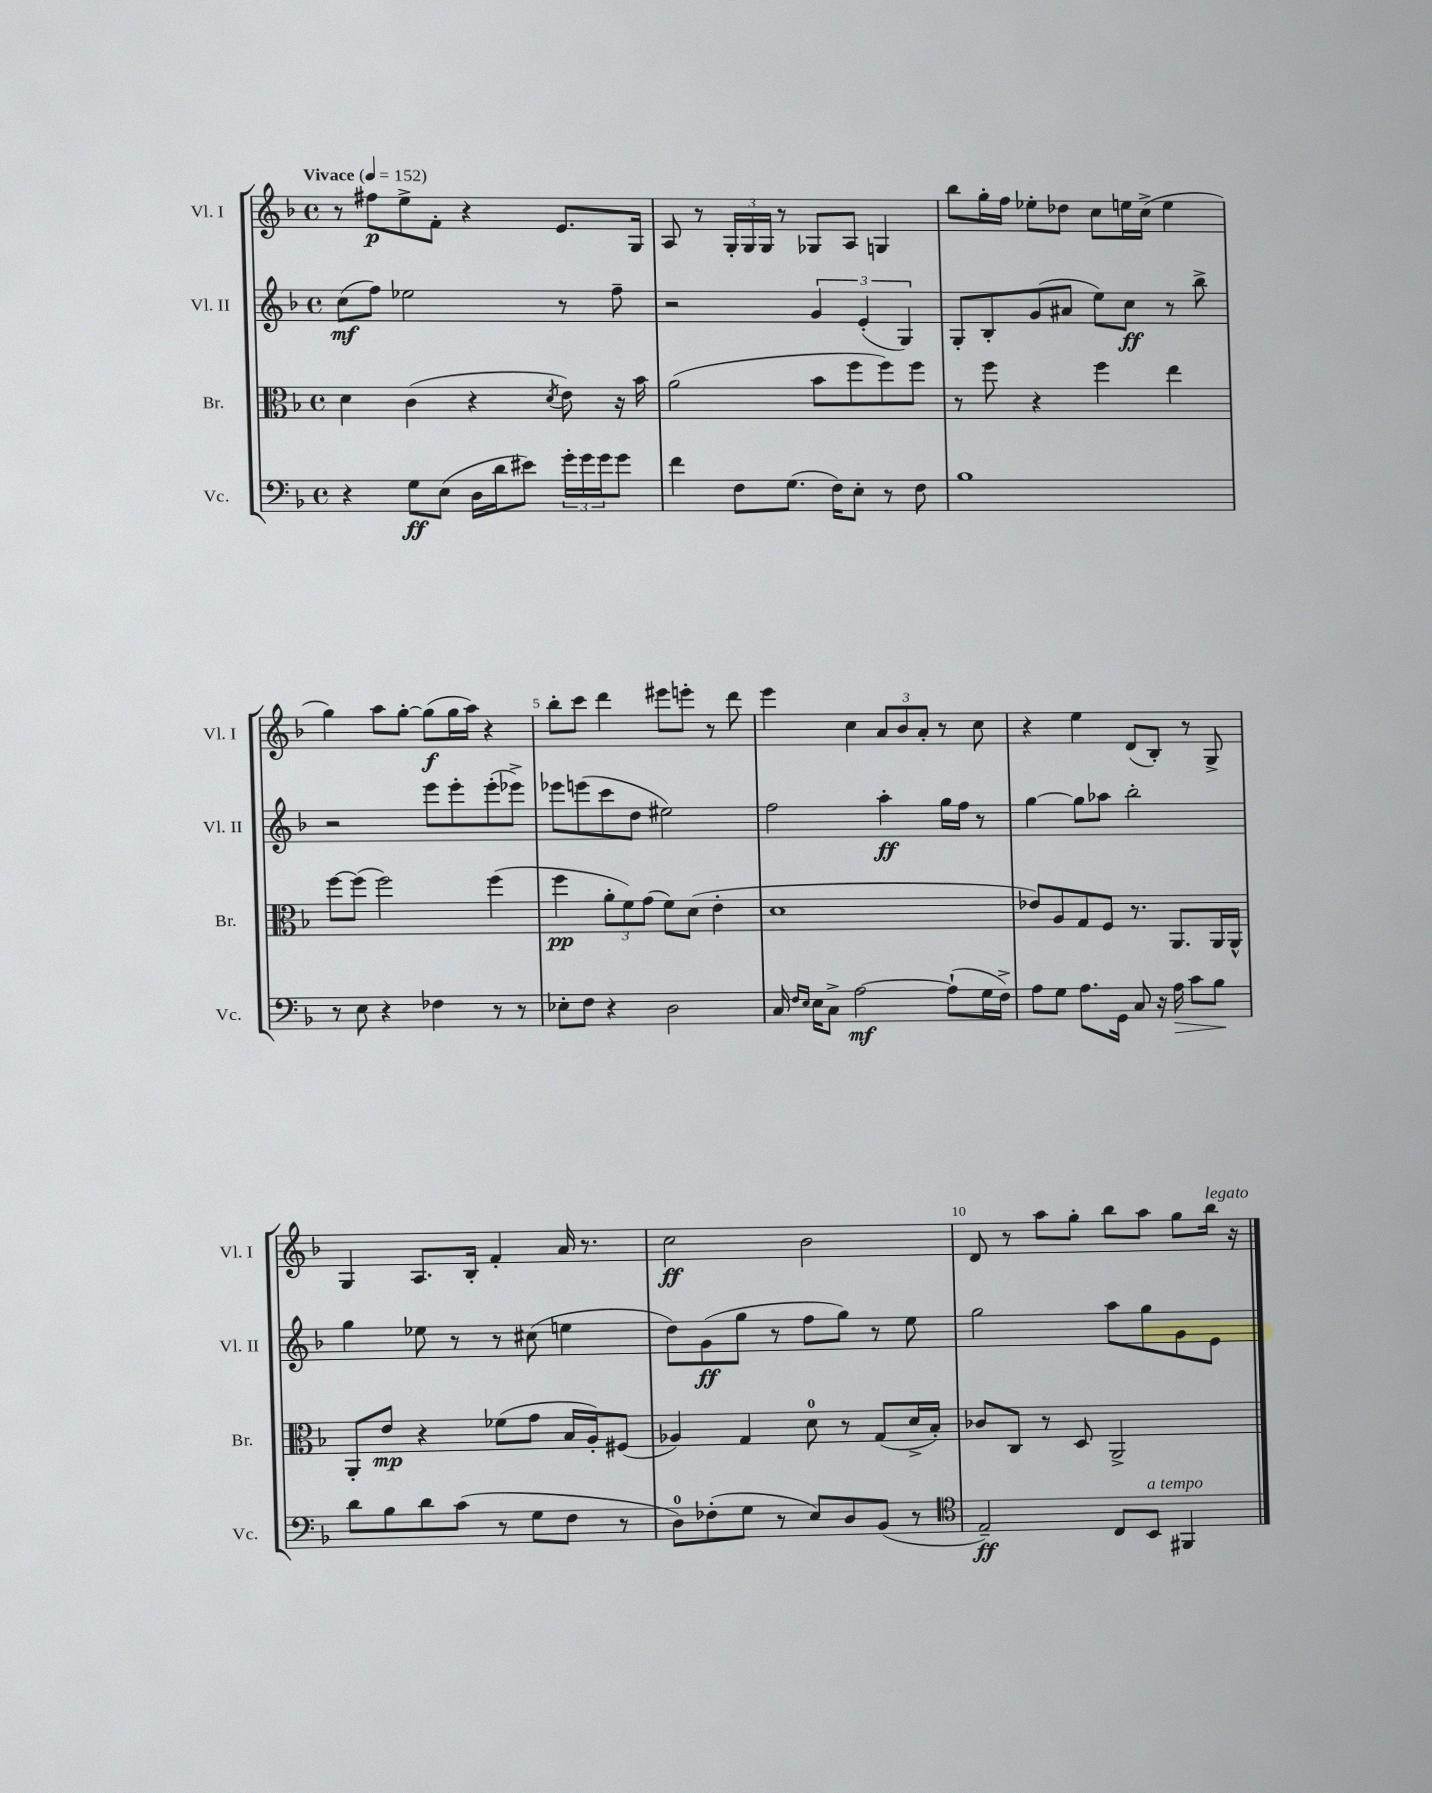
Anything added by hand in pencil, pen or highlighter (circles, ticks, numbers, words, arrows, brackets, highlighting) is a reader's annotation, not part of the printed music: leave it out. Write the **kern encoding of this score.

**kern	**kern	**kern	**kern
*staff4	*staff3	*staff2	*staff1
*clefF4	*clefC3	*clefG2	*clefG2
*k[b-]	*k[b-]	*k[b-]	*k[b-]
*M4/4	*M4/4	*M4/4	*M4/4
*met(c)	*met(c)	*met(c)	*met(c)
*MM152	*MM152	*MM152	*MM152
4r	4d\	(8cc\L	8r
.	.	8ff\J)	8ff#\L
8G\L	(4c\	2ee-\	8ee^\
(8E\J	.	.	8f'\J
16D\LL	4r	.	4r
16d\J	.	.	.
8e#\J)	.	.	.
.	8qd/	.	.
24g'\LL	8e\)	8r	8.e/L
24g\	.	.	.
24g\J	.	.	.
8g\J	16r	8ff~\	.
.	16b-\	.	16G/Jk
=	=	=	=
4f\	(2a\	2r	8A/
.	.	.	8r
8F\L	.	.	24G'/LL
.	.	.	24G/
.	.	.	24G/JJ
(8.G\J	.	.	8r
.	8b-\L	6g/	8G-/L
16F\LK)	.	.	.
8E'\J	8ff\	.	8A/J
.	.	(6e'/	.
8r	8ff\)	.	4G/
.	.	6G/)	.
8F\	8ff\J	.	.
=	=	=	=
1B-	8r	8G'/L	8bb-\L
.	8ff\	8B-'/	16gg'\L
.	.	.	16ff\JJ
.	4r	(8g/	8ee-'\L
.	.	8a#/J	8dd-\J
.	4ff\	8ee\L)	8cc\L
.	.	8cc\J	16ee\L
.	.	.	(16cc^\JJ
.	4ee\	8r	4ee\
.	.	8bb-^\	.
=	=	=	=
8r	[8ff\L	2r	4gg\)
8E\	(8ff\]J	.	.
4r	2ff\)	.	8aa\L
.	.	.	[8gg'\J
4F-\	.	8eee\L	(8gg\]L
.	.	8eee'\	16gg\L
.	.	.	16aa\JJ)
8r	(4ff\	(8eee'\	4r
8r	.	8eee-^\J)	.
=	=	=	=
8E-'\L	4ff\	8eee-\L	8bb-'\L
8F\J	.	(8eee\	8ccc\J
4r	12a'\L	8ccc\	4ddd\
.	12f\)	.	.
.	.	8dd\J	.
.	(12g\J	.	.
2D\	8f\L)	2ee#\)	8eee#\L
.	(8d\J	.	8eee'\J
.	4e'\	.	8r
.	.	.	8ddd\
=	=	=	=
16C/	1d	2ff\	4eee\
16qqF/LL	.	.	.
16qqE/JJ	.	.	.
16E\LK	.	.	.
8C^\J	.	.	.
[2A\	.	.	4cc\
.	.	4aa'\	12a/L
.	.	.	12b-/
.	.	.	12a'/J
(8A`\]L	.	16gg\LL	8r
.	.	16ff\JJ	.
16G\L	.	8r	8cc\
16F^\JJ)	.	.	.
=	=	=	=
8A\L	8e-/L)	[4gg\	4r
8G\J	8A/	.	.
8.A\L	8G/	8gg\]L	4ee\
.	8F/J	8aa-\J	.
16GG\Jk	.	.	.
8C/	8.r	2bb-'\	(8d/L
16r	.	.	8B-'/J)
16A\	8.AA/L	.	.
8c\L	.	.	8r
8B-\J	16AA/L	.	8G^/
.	16AA^^/JJ	.	.
=	=	=	=
8d\L	8AA'/L	4gg\	4G/
8B-\	8e/J	.	.
8d\	4r	8ee-\	8.A/L
(8c\J	.	8r	.
.	.	.	16B-'/Jk
8r	(8f-\L	8r	4f'/
8G\L	8g\J	(8cc#\	.
8F\J	16B-/LL	4ee\	16a/
.	16A'/J)	.	8.r
8r	(8F#/J	.	.
=	=	=	=
8D\L)	4A-/)	8dd\L)	2cc\
(8F-'\	.	(8g\	.
8G\J	4G/	8gg\J	.
8r	.	8r	.
8E/L)	8d\	8ff\L	2b-\
8D/	8r	8gg\J)	.
(8BB-/J	(8G/L	8r	.
8r	16d^/L	8ee\	.
.	16B-'/JJ)	.	.
=	=	=	=
*clefC4	*	*	*
2E~/)	8c-/L	2gg\	8d/
.	8C/J	.	8r
.	8r	.	8aa\L
.	8D/	.	8gg'\J
8C/L	2AA^/	8aa\L	8bb-\L
8BB-/J	.	8gg\	8aa\J
4FF#/	.	8g\	8gg\L
.	.	8e\J	16bb-\Jk
.	.	.	16r
==	==	==	==
*-	*-	*-	*-
